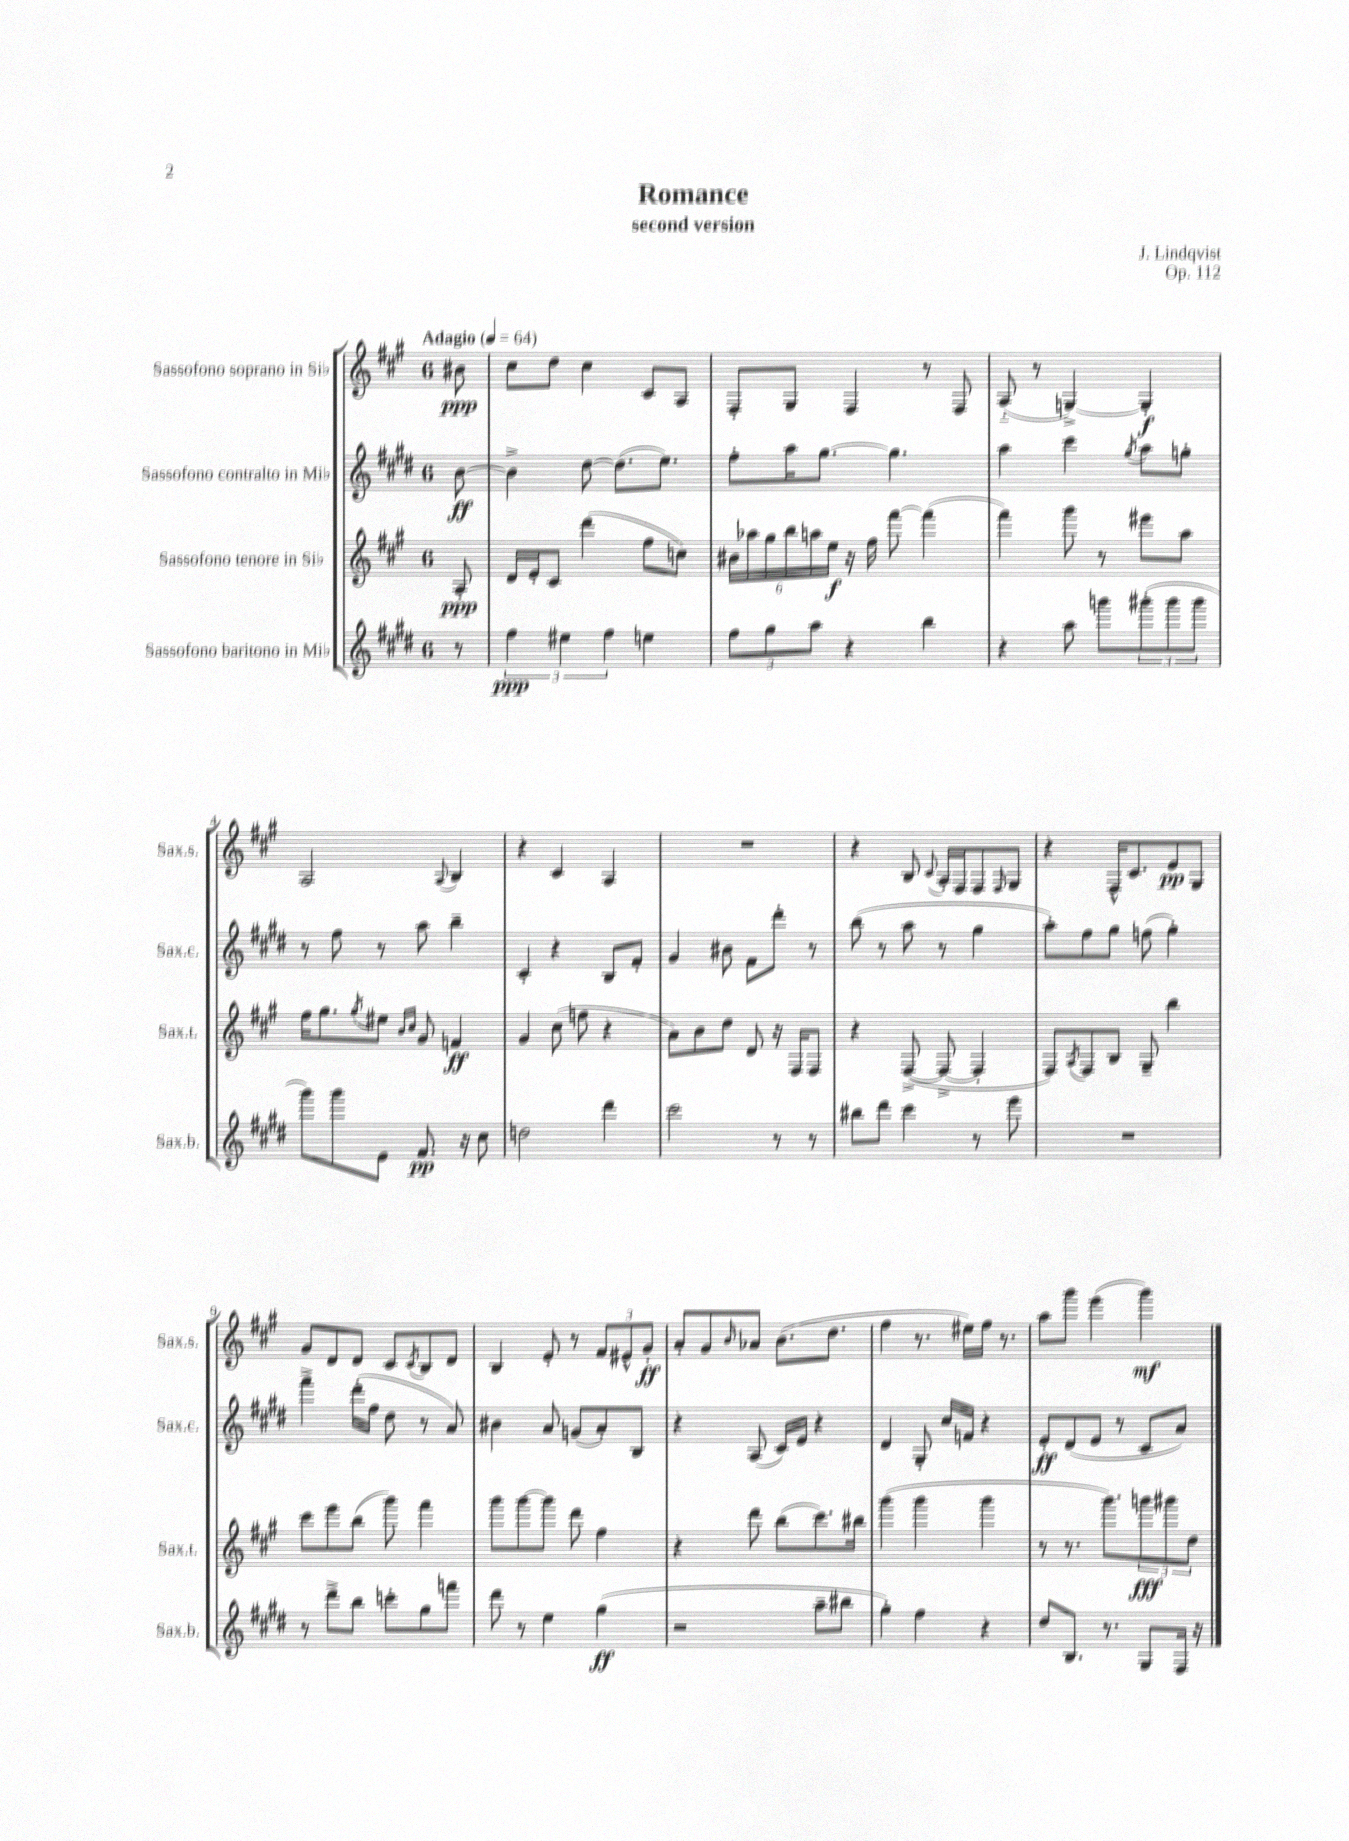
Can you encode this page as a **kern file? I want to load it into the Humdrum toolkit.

**kern	**dynam	**kern	**dynam	**kern	**dynam	**kern	**dynam
*part4	*part4	*part3	*part3	*part2	*part2	*part1	*part1
*staff4	*staff4	*staff3	*staff3	*staff2	*staff2	*staff1	*staff1
*I"Sassofono baritono in Mi♭	*	*I"Sassofono tenore in Si♭	*	*I"Sassofono contralto in Mi♭	*	*I"Sassofono soprano in Si♭	*
*I'Sax.b.	*	*I'Sax.t.	*	*I'Sax.c.	*	*I'Sax.s.	*
*clefG2	*	*clefG2	*	*clefG2	*	*clefG2	*
*k[f#c#g#d#]	*	*k[f#c#g#]	*	*k[f#c#g#d#]	*	*k[f#c#g#]	*
*M6/8	*	*M6/8	*	*M6/8	*	*M6/8	*
*MM64	*	*MM64	*	*MM64	*	*MM64	*
=	=	=	=	=	=	=	=
!	!	!	!	!	!	!LO:TX:a:B:t=Adagio	!
8r	.	8A'/	ppp	[8b\	ff	8b#X\	ppp
=1	=1	=1	=1	=1	=1	=1	=1
6ff#\	ppp	16d/LL	.	4b^\]	.	8cc#\L	.
.	.	16e'/J	.	.	.	.	.
.	.	8c#/J	.	.	.	8dd\J	.
6ee#X\	.	.	.	.	.	.	.
.	.	(4ddd\	.	[8dd#\	.	4cc#\	.
6ff#\	.	.	.	.	.	.	.
.	.	.	.	(8.dd#\L]	.	.	.
4een\	.	8ff#\L	.	.	.	8c#/L	.
.	.	.	.	8.ee\J)	.	.	.
.	.	8ccn\J)	.	.	.	8A/J	.
=2	=2	=2	=2	=2	=2	=2	=2
12ff#\L	.	24b#X\LL	.	8ff#'\L	.	8F#'/L	.
.	.	24aa-X\	.	.	.	.	.
12gg#\	.	24gg#\	.	.	.	.	.
.	.	24bb\	.	16aa\K	.	8G#/J	.
12aa\J	.	24aan\	.	.	.	.	.
.	.	.	.	[8.gg#\J	.	.	.
.	.	24ee\JJ	f	.	.	.	.
4r	.	16r	.	.	.	4F#/	.
.	.	16ff#\	.	.	.	.	.
.	.	[8fff#\	.	4.gg#\]	.	.	.
4bb\	.	(4fff#\]	.	.	.	8r	.
.	.	.	.	.	.	8F#/	.
=3	=3	=3	=3	=3	=3	=3	=3
4r	.	4fff#\)	.	4aa\	.	(8A/	.
.	.	.	.	.	.	8r	.
8aa\	.	8ggg#\	.	4ccc#\	.	[4Gn^/)	.
8gggn\L	.	8r	.	.	.	.	.
.	.	.	.	8qgg#/	.	.	.
(12ggg#X'\	.	8eee#X\L	.	8aa\L	.	4G'/]	f
12ggg#\	.	.	.	.	.	.	.
.	.	8aa\J	.	8ggn'\J	.	.	.
12ggg#\J	.	.	.	.	.	.	.
!!LO:LB:g=z
=4	=4	=4	=4	=4	=4	=4	=4
8ggg#\L)	.	16ff#\KL	.	8r	.	2A/	.
.	.	8.gg#\	.	.	.	.	.
8ggg#\	.	.	.	8ff#\	.	.	.
.	.	8qgg#/	.	.	.	.	.
8e\J	.	8ee#X\J	.	8r	.	.	.
.	.	16qqb/LL	.	.	.	.	.
.	.	16qqcc#/JJ	.	.	.	.	.
8.f#/	pp	8g#/	.	8aa\	.	.	.
.	.	.	.	.	.	8qqA/	.
.	.	4fn/	ff	4bb~\	.	4B/	.
16r	.	.	.	.	.	.	.
8cc#\	.	.	.	.	.	.	.
=5	=5	=5	=5	=5	=5	=5	=5
2ddn\	.	4g#/	.	4c#'/	.	4r	.
.	.	(8cc#\	.	4r	.	4c#/	.
.	.	8ffn\	.	.	.	.	.
4ddd#\	.	4r	.	8B/L	.	4A/	.
.	.	.	.	8f#'/J	.	.	.
=6	=6	=6	=6	=6	=6	=6	=6
2ccc#\	.	8a\L)	.	4g#/	.	2.r	.
.	.	8b\	.	.	.	.	.
.	.	8dd\J	.	8b#X\	.	.	.
.	.	8d/	.	8f#\L	.	.	.
8r	.	16r	.	8ddd#'\J	.	.	.
.	.	16F#/KL	.	.	.	.	.
8r	.	8F#/J	.	8r	.	.	.
=7	=7	=7	=7	=7	=7	=7	=7
8bb#X\L	.	4r	.	(8bb\	.	4r	.
8ddd#\J	.	.	.	8r	.	.	.
4ccc#\	.	([8F#^/	.	8aa\	.	8B/	.
.	.	.	.	.	.	8qqc#/	.
.	.	8F#^/_	.	8r	.	16A'/LL	.
.	.	.	.	.	.	16F#/J	.
8r	.	4F#'/]	.	4gg#\	.	8F#/	.
.	.	.	.	.	.	16qqF#/	.
8eee\	.	.	.	.	.	8G#/J	.
=8	=8	=8	=8	=8	=8	=8	=8
2.r	.	8F#/L)	.	8aa'\L)	.	4r	.
.	.	8qA/	.	.	.	.	.
.	.	8F#/	.	8ff#\	.	.	.
.	.	8B/J	.	8gg#\J	.	16F#^^/KL	.
.	.	.	.	.	.	8.c#/	.
.	.	8G#~/	.	(8ffn\	.	.	.
.	.	4bb\	.	4gg#'\)	.	8e/	pp
.	.	.	.	.	.	8G#/J	.
!!LO:LB:g=z
=9	=9	=9	=9	=9	=9	=9	=9
8r	.	8ccc#\L	.	4fff#^\	.	8g#/L	.
8ddd#^\L	.	8eee\	.	.	.	8d/	.
8bb\J	.	(8bb\J	.	(16ddd#'\LL	.	8d/J	.
.	.	.	.	16ff#\JJ	.	.	.
8cccn'\L	.	8ggg#\)	.	8dd#\	.	8c#/L	.
.	.	.	.	.	.	8qc#/	.
8gg#\	.	4fff#\	.	8r	.	8B/	.
8fffn\J	.	.	.	8a/)	.	8d/J	.
=10	=10	=10	=10	=10	=10	=10	=10
8ddd#\	.	8ggg#\L	.	4b#X\	.	4B/	.
8r	.	[8ggg#\	.	.	.	.	.
4ee\	.	8ggg#\J]	.	8a/	.	8e'/	.
.	.	8ddd\	.	(8gn/L	.	8r	.
(4gg#\	ff	4ff#\	.	8a'/)	.	12f#/L	.
.	.	.	.	.	.	12e#X^^/	.
.	.	.	.	8B/J	.	.	.
.	.	.	.	.	.	12g#'/J	ff
=11	=11	=11	=11	=11	=11	=11	=11
2r	.	4r	.	4r	.	8a'/L	.
.	.	.	.	.	.	8g#/	.
.	.	.	.	.	.	16qqb/	.
.	.	8ddd\	.	(8A/	.	8a-X/J	.
.	.	(8bb\L	.	16c#/LL)	.	(8.b\L	.
.	.	.	.	16e/JJ	.	.	.
8aa~\L	.	8.ccc#\)	.	4r	.	.	.
.	.	.	.	.	.	8.dd\J	.
8bb#X\J	.	.	.	.	.	.	.
.	.	16bb#X\Jk	.	.	.	.	.
=12	=12	=12	=12	=12	=12	=12	=12
4gg#'\)	.	(4ggg#\	.	4d#/	.	4ff#\	.
4ff#\	.	4ggg#\	.	8G#'/	.	8.r	.
.	.	.	.	16cc#/LL	.	.	.
.	.	.	.	16fn/JJ	.	16ee#X\LL)	.
4r	.	4ggg#\	.	4r	.	16ff#\JJ	.
.	.	.	.	.	.	8.r	.
=13	=13	=13	=13	=13	=13	=13	=13
8dd#/L	.	8r	.	8e'/L	ff	8aa\L	.
8.B/J	.	8.r	.	(8d#/	.	8ggg#\J	.
.	.	.	.	8e/J	.	(4eee\	.
8.r	.	8.ggg#\L)	.	.	.	.	.
.	.	.	.	8r	.	.	.
8G#/L	.	12gggn\	fff	8c#/L	.	4ggg#\)	mf
.	.	12ggg#X\	.	.	.	.	.
16F#/Jk	.	.	.	8a/J)	.	.	.
.	.	12dd\J	.	.	.	.	.
16r	.	.	.	.	.	.	.
==	==	==	==	==	==	==	==
*-	*-	*-	*-	*-	*-	*-	*-
